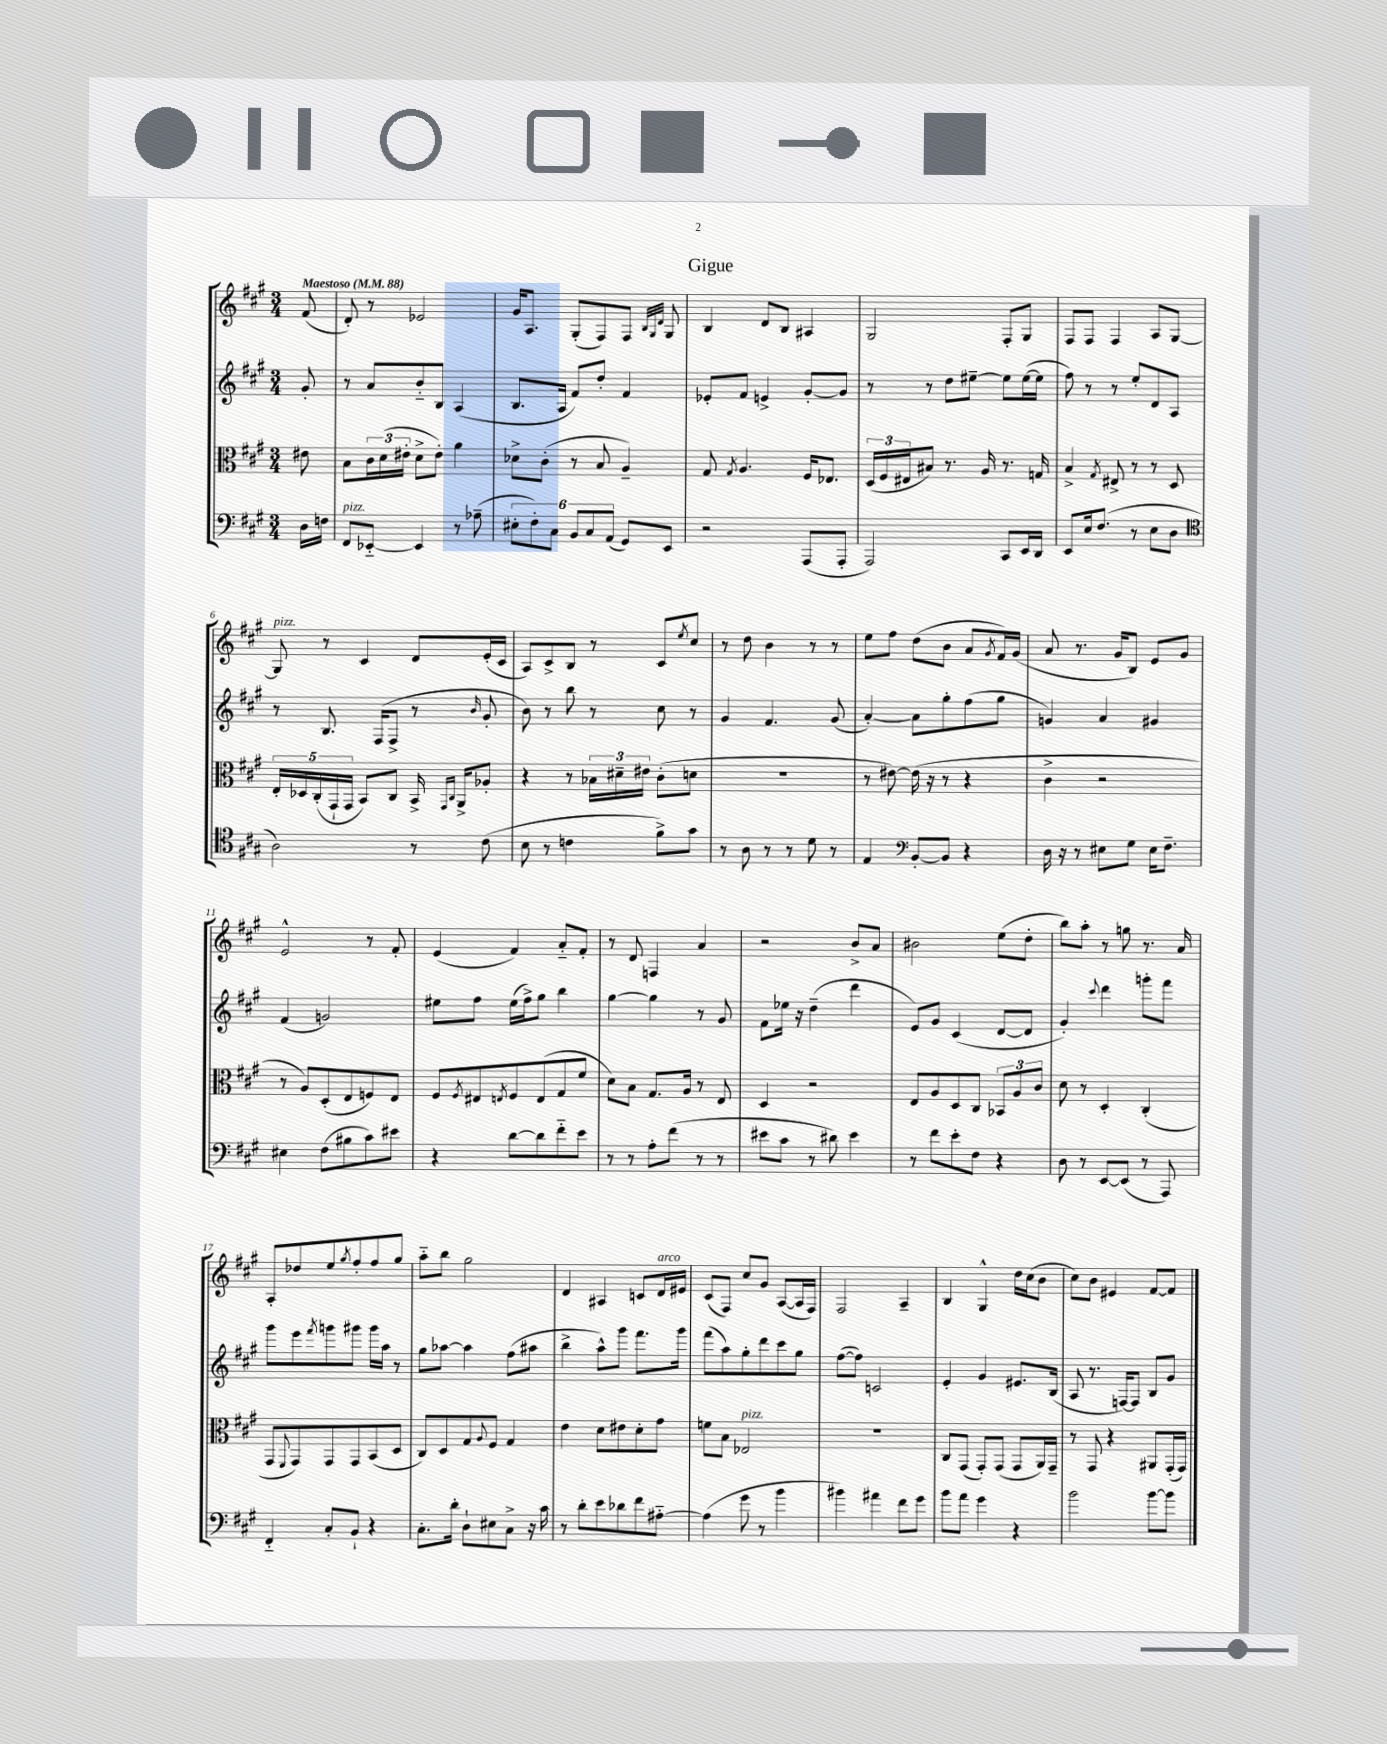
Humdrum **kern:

**kern	**kern	**kern	**kern
*staff4	*staff3	*staff2	*staff1
*clefF4	*clefC3	*clefG2	*clefG2
*k[f#c#g#]	*k[f#c#g#]	*k[f#c#g#]	*k[f#c#g#]
*M3/4	*M3/4	*M3/4	*M3/4
*MM88	*MM88	*MM88	*MM88
16D	8e#	8g#'	(8f#
16F	.	.	.
=	=	=	=
8FF#	8B	8r	8d')
[8EE-'~	24c#	8a	8r
.	(24d	.	.
.	24e#'	.	.
4EE-]	8d^	8b'~	2e-
.	8e#')	8B	.
8r	4a	(4A	.
(8A-~	.	.	.
=	=	=	=
12E#'	8d-^	8.B	16g#
.	.	.	8.A
12F#')	.	.	.
.	(8c#'	.	.
12C#	.	.	.
.	.	16A	.
12BB	8r	8f#)	(8G#'
12C#	.	.	.
.	8B	8dd'	8F#)
(12AA	.	.	.
8GG#)	4A~)	4f#	8F#
.	.	.	32qqB
.	.	.	32qqG#
.	.	.	32qqd
8EE	.	.	8G#
=	=	=	=
2r	8G#	8e-'	4B
.	8qG#	.	.
.	4.A	8f#	.
.	.	4e^	8d
.	.	.	8B
(8AAA	16F#	[8g#'	4A#
.	8.E-	.	.
8AAA'	.	8g#]	.
=	=	=	=
2AAA)	(24D	8r	2G#
.	24F#	.	.
.	24E#	.	.
.	8B#)	8r	.
.	8.r	8dd	.
.	.	[8ee#~	.
.	16A	.	.
8CC#	8.r	8ee#]	8F#'
16EE	.	([16ee#	8G#
16DD	16G	16ee#]	.
=	=	=	=
8EE	4B^	8ff#)	8F#
16E	.	8r	8F#
(8.F#	.	.	.
.	8qG#	.	.
.	8E#^	8r	4F#
8r	8r	8ee'	.
8E	8r	8d	8A
8D	8D	8A	[8G#
=	=	=	=
*clefC4	*	*	*
2A)	20E'	8r	8G#]
.	20D-	.	.
.	(20C#'	.	.
.	.	8.B	8r
.	20GG#`	.	.
.	20GG#	.	.
.	8BB)	.	4c#
.	.	(16F#	.
.	8C#	8F#^	.
8r	16BB^	8r	8d
.	16qqGG#	.	.
.	16qqC#	.	.
.	16AA^	.	.
.	.	16qqb	.
(8c#	8A-'	8g#'	(16e'
.	.	.	16c#
=	=	=	=
8B	4r	8b)	8A)
8r	.	8r	8c#^
4c	8r	8bb	8B
.	24B-	8r	8r
.	24d#~	.	.
.	24e#	.	.
8f#^)	(8c#'	8cc#	8c#
.	.	.	8qee
8g#	8d	8r	8cc#
=	=	=	=
8r	2.r	4g#	8r
8A	.	.	8dd
8r	.	4.f#	4b
8r	.	.	.
8d	.	.	8r
8r	.	(8g#	8r
=	=	=	=
4E	8r	[4a')	8ee
.	[8e#)	.	8ff#
*clefF4	*	*	*
[8BB'	(16e#]	8a]	(8dd
.	16r	.	.
8BB]	8r	8gg#'	8b
4r	4r	(8ff#	8a
.	.	.	8qg#
.	.	8gg#	16f#)
.	.	.	(16g#
=	=	=	=
16D	4c#^	4g)	8a
16r	.	.	.
8r	.	.	8.r
8E#	2r	4a	.
.	.	.	16g#
8G#	.	.	8B)
16E#	.	4g#	8e
8.F#~	.	.	.
.	.	.	8g#
=	=	=	=
4E#	8r	(4f#	2e^^
.	8A)	.	.
(8F#	(8D'	2g)	.
8B#	8E	.	.
8c#)	8F)	.	8r
8e#	8E	.	8f#'
=	=	=	=
4r	8F#	8ee#	(4e
.	8qF#	.	.
.	8E#	8ff#	.
.	8qE	.	.
[8d	8F#	(16ee#	4f#)
.	.	16ff#^)	.
8d]	(8E	8gg#	.
8f#'~	8G#	4bb	8a'~
8e	8f#	.	8f#'
=	=	=	=
8r	8d)	[4gg#	8r
8r	8B	.	8d
8A'	8.G#	4gg#]	4F
(8f#	.	.	.
.	16A	.	.
8r	8r	8r	4a
8r	8E	8g#	.
=	=	=	=
8e#	4D	8f#	2r
8c#	.	16ee-	.
.	.	16r	.
8r	2r	(4dd~	.
8d#)	.	.	.
4e#	.	4ddd	8b^
.	.	.	8a
=	=	=	=
8r	8E	8e)	2b#
8f#	8A	8g#	.
8e'	8D	(4c#	.
8F#	8C#	.	.
4r	12BB-	[8d	(8ee
.	12A	.	.
.	.	8d]	8dd'
.	12c#	.	.
=	=	=	=
8D	8d	4g#')	8bb)
8r	8r	.	8aa'
.	.	8qqccc#	.
[8EE	4D'	4ddd	8r
(8EE]	.	.	8gg
8r	(4C#'	8ggg'	8.r
8AAA)	.	8fff#	.
.	.	.	16a
=	=	=	=
4FF#'~	8GG#	8ggg#	8A'
.	8qqFF#	.	.
.	8GG#)	8eee	8dd-
.	.	8qfff#	.
8C#'	8GG#	8ggg	8ee
.	.	.	8qgg#
8BB`	8GG#	8ggg#	8ff#'
4r	(8BB	16ggg#	8ff#
.	.	16aa	.
.	8D	8r	8gg#
=	=	=	=
8.C#'	8C#)	8gg#	8aa'~
.	8D	[8aa-	8bb
16d'	.	.	.
8D`	8G#	4aa-]	2gg#
.	8qqA	.	.
8E#	8F#	.	.
8C#^	4G#	(8ff#	.
16r	.	8aa#	.
16c#	.	.	.
=	=	=	=
8r	4e	4bb^	4d
8d'	.	.	.
8e	8d	8aa^^)	4A#
8d-	8e#	8ggg#	.
8f#	8d'	8.fff#	8c
[8A#'~	8g#	.	16d
.	.	16ggg#	16e#
=	=	=	=
(4A#]	8f	(8fff#	(8c#
.	8B	8aa)	8F#)
8g#	2E-	8gg#'	8cc#
8r	.	8ddd	8g#
4b	.	8ccc#	([8A
.	.	8gg#	16A]
.	.	.	16F#)
=	=	=	=
4b#)	2.r	([8ff#	2F#
.	.	8ff#])	.
4a#	.	2c	.
8f#	.	.	4A~
8g#	.	.	.
=	=	=	=
8b	8C#	4e'	4B
8a	(8GG#	.	.
4g#	8GG#')	4g#	4G#^^
.	(8GG#	.	.
4r	8GG#	8.e#	16dd
.	.	.	(16cc#
.	16AA)	.	8b
.	16GG#~	(16B	.
=	=	=	=
2b	8r	8A	8cc#)
.	8GG#	8.r	8b
.	4r	.	4e#
.	.	[16F)	.
.	.	8F]	.
[8b	8AA#	8B	[8f#
8b]	(16GG#'	8g#	8f#]
.	16GG#)	.	.
==	==	==	==
*-	*-	*-	*-
